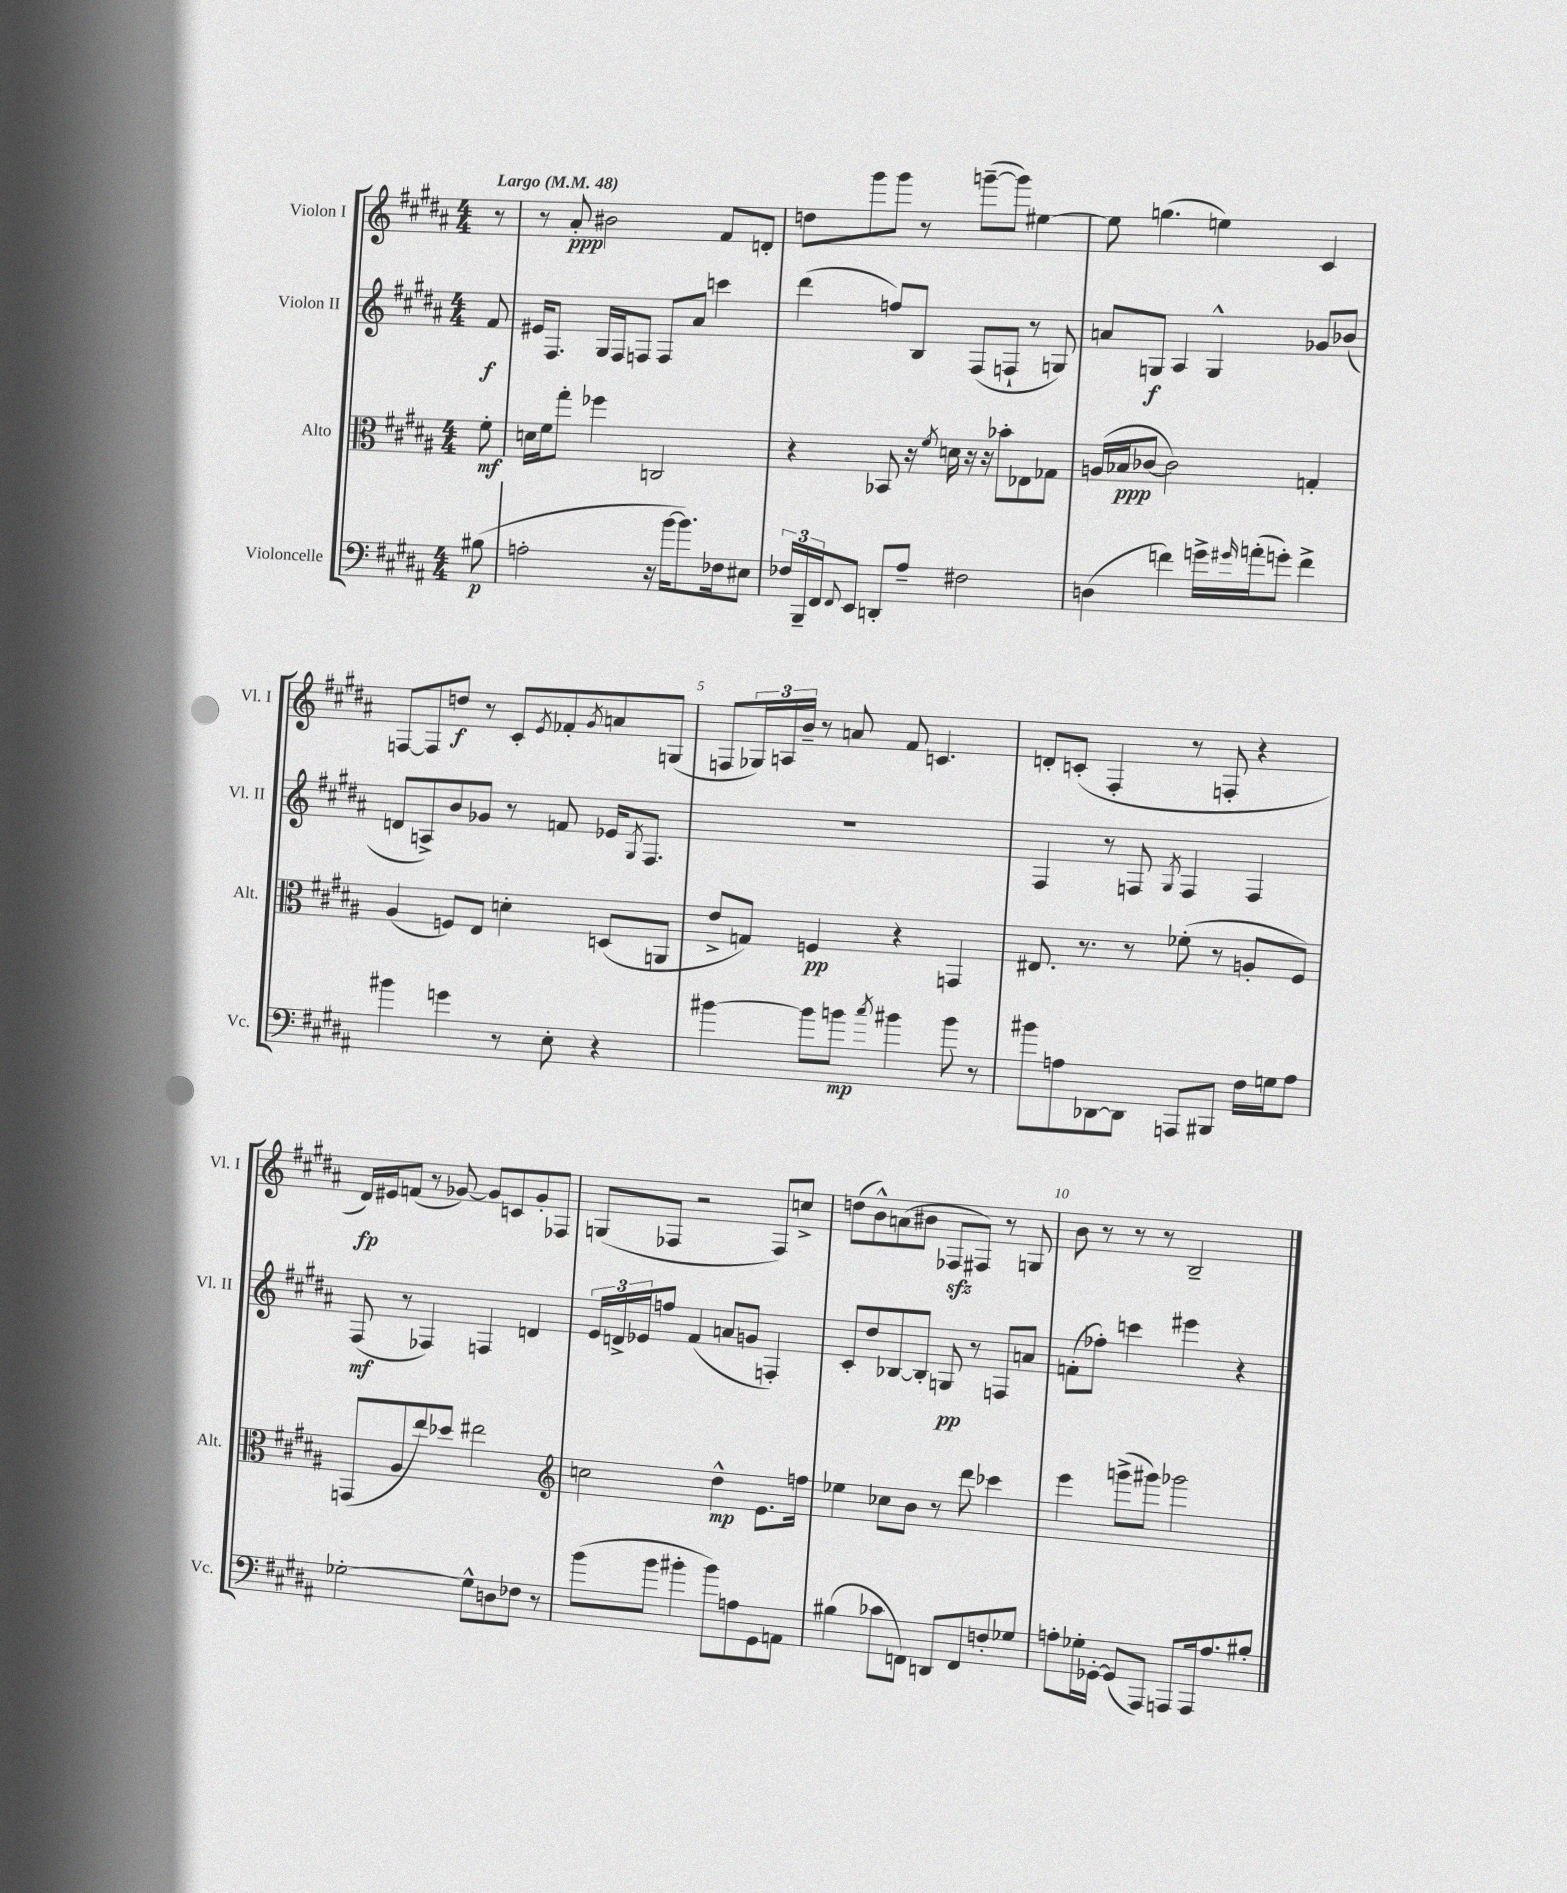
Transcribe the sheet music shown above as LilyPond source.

<<
\new StaffGroup <<
\new Staff = "s0" \with { instrumentName = "Violon I" shortInstrumentName = "Vl. I" } {
    \clef treble \key b \major \numericTimeSignature \time 4/4 \partial 8 \tempo "Largo" 4 = 48
    r8 |
    r8 ais'8-.\ppp bis'2 fis'8 d'8-. |
    d''8 gis'''8 gis'''8 r8 g'''8~--( g'''8) eis''4~ |
    eis''8 g''4.( e''4) cis'4 |
    f8~ f8 d''8\f r8 cis'8-. \acciaccatura { e'8 } fes'8-. \acciaccatura { gis'8 } a'8 g8( |
    f8 \tuplet 3/2 { ges16) a16 b'16-- } r8 a'8 fis'8 c'4. |
    d'8-. c'8-.( fis4-. r8 f8-. r4 |
    dis'16\fp) eis'16 f'8( r8 ges'8~) ges'8 c'8 ges'8-. fes8 |
    g8( fes8 r2 fes8) c''8-> |
    d''8( b'8-^) a'8( bis'8 fes8\sfz fis8) r8 g8 |
    b'8 r8 r8 r8 b2-- \bar "|." |
}
\new Staff = "s1" \with { instrumentName = "Violon II" shortInstrumentName = "Vl. II" } {
    \clef treble \key b \major \numericTimeSignature \time 4/4 \partial 8
    fis'8\f |
    eis'16 fis8. gis16 fis16 f8 f8 ais'8 c'''4 |
    dis'''4( f''8) b8 fis8( f8-! r8 g8) |
    a'8 g8\f ais4 g4-^ ges'8 bes'8( |
    d'8 a8->) b'8 ges'8 r8 f'8 ees'16 \acciaccatura { gis8 } fis8. |
    R1 |
    fis4 r8 f8 \acciaccatura { gis8 } f4 f4 |
    fis8\mf( r8 fes4) f4 d'4 |
    \tuplet 3/2 { e'16 d'16-> ees'16 } f''8 fis'4( a'8 g'8 f4-.) |
    cis'8-. dis''8 bes8~ bes8-. g8\pp r8 f8 a'8 |
    f'8-.( fes''8-.) c'''4 eis'''4 r4 \bar "|." |
}
\new Staff = "s2" \with { instrumentName = "Alto" shortInstrumentName = "Alt." } {
    \clef alto \key b \major \numericTimeSignature \time 4/4 \partial 8
    fis'8-.\mf |
    d'16 fis'16 gis''8-. fes''4 c2 |
    r4 bes,8 r16 \acciaccatura { fis'8 } d'16 r16 r16 bes'8-. ees8 ges8 |
    a16( bes16\ppp ces'8~ ces'2) g4-. |
    ais4( f8) e8 d'4-. d8( a,8 |
    e'8-> g8) f4\pp r4 g,4 |
    eis8. r8. r8 fes'8-.( r8 a8-. fis8) |
    g,8( ais8 e''8) des''8 eis''2 |
    \clef treble c''2 dis''4-^\mp e'8. f''16 |
    ees''4 ces''8 b'8 r8 dis'''8 ces'''4 |
    e'''4 g'''8->( gis'''8) ges'''2 \bar "|." |
}
\new Staff = "s3" \with { instrumentName = "Violoncelle" shortInstrumentName = "Vc." } {
    \clef bass \key b \major \numericTimeSignature \time 4/4 \partial 8
    bis8\p( |
    a2-. r16 b'16~ b'8.) fes16 eis8 |
    \tuplet 3/2 { fes16 b,,16-- fis,16 } \appoggiatura { fis,8 } e,8 d,8-. ais8-- fis2 |
    d4( f'4) g'16-> \grace { gis'16 } a'16-.( g'8-.) f'4-> |
    bis'4 g'4 r8 e8-. r4 |
    bis'4~ bis'8 b'8\mp \acciaccatura { cis''8 } bis'4 bis'8 r8 |
    bis'8 a8 des,8~ des,8 a,,8 bis,,8 fis16 g16 a8 |
    ges2~-. ges8-^ d8 fes8 r8 |
    b'8( b'8 bis'4-. bis'8) a8 gis,8 a,8 |
    bis4( ces'8 f,8) d,8 f,8 f8-. ges8 |
    a8-. ges16-. ges,16~-. ges,8( ais,,8) a,,8 a,,16 a8. bis8-. \bar "|." |
}
>>
>>
\layout { \context { \Score \override BarNumber.break-visibility = ##(#f #t #t) barNumberVisibility = #(every-nth-bar-number-visible 5) } }
